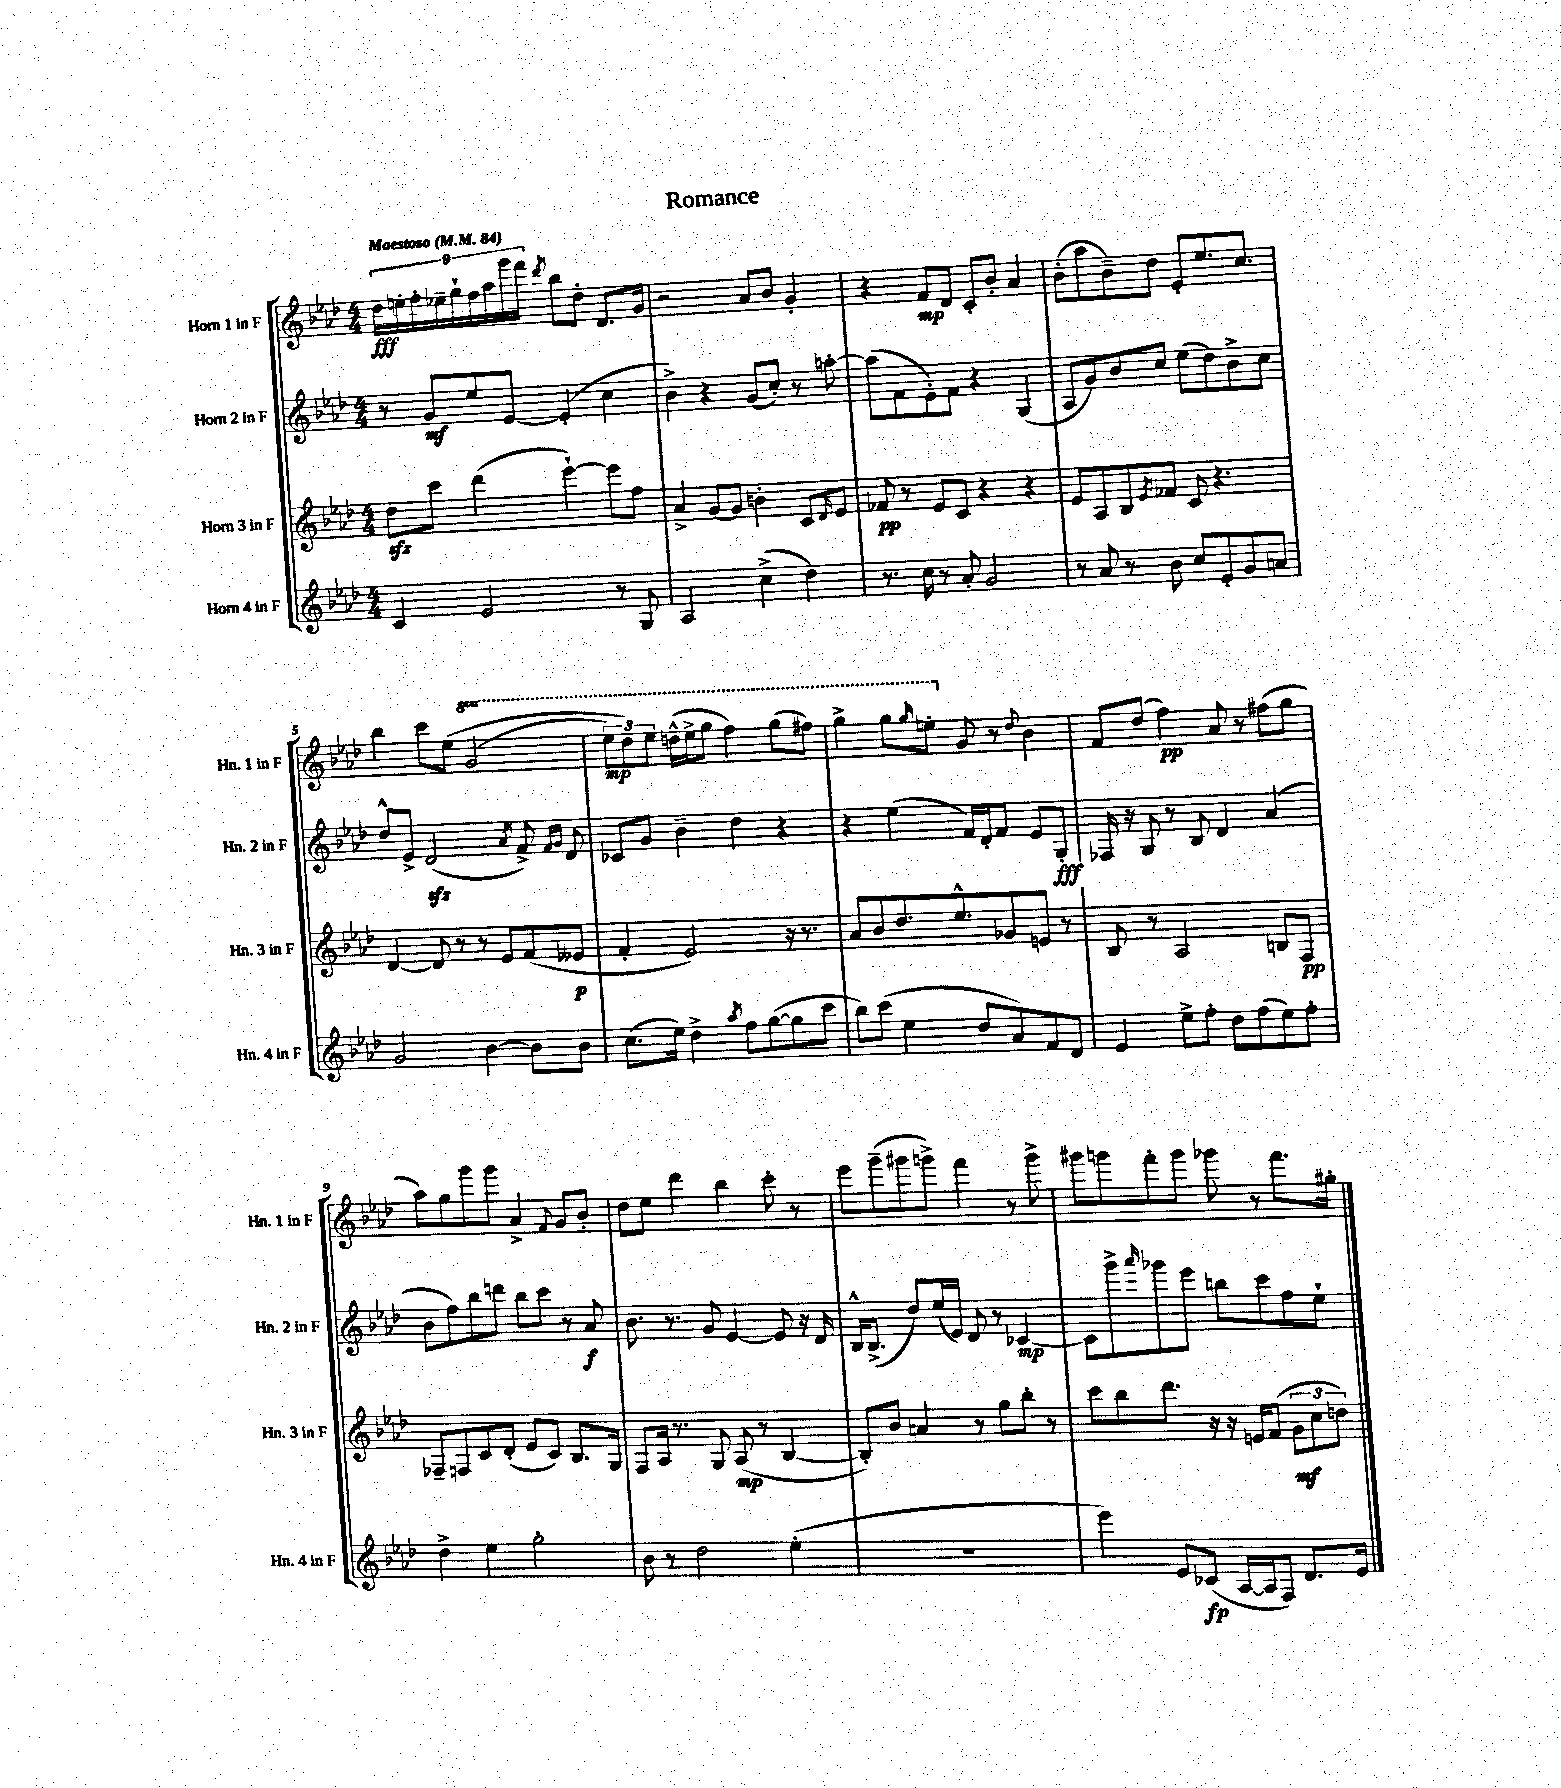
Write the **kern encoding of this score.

**kern	**kern	**kern	**kern
*staff4	*staff3	*staff2	*staff1
*clefG2	*clefG2	*clefG2	*clefG2
*k[b-e-a-d-]	*k[b-e-a-d-]	*k[b-e-a-d-]	*k[b-e-a-d-]
*M4/4	*M4/4	*M4/4	*M4/4
*MM84	*MM84	*MM84	*MM84
4c	8dd-	8r	18dd-
.	.	.	18ee'
.	.	.	18ff'
.	8ccc	8g	.
.	.	.	18ee-~
.	.	.	18gg`
2e-	(4ddd-	8ee-	.
.	.	.	18ff
.	.	.	18aa-
.	.	[8e-	.
.	.	.	18ggg
.	.	.	18fff
.	.	.	8qddd-
.	[4eee-`)	(4e-']	8bb-
.	.	.	8dd-'
8r	8eee-]	4cc	8.d-
8G	8ff	.	.
.	.	.	16g
=	=	=	=
2A-	4a-^	4b-^)	2r
.	[8g	4r	.
.	8g]	.	.
(4cc^	4b'	(8g	8a-
.	.	8cc')	8b-
4dd-)	8c	8r	4g'
.	16qqd-	.	.
.	8e-	[8aa'	.
=	=	=	=
8.r	8f-	(8aa]	4r
.	8r	8f	.
16cc	.	.	.
8r	8e-	8e-')	8f
8a-'	8c	8f	8d-
2g	4r	4r	8c'
.	.	.	8b-'
.	4r	(4G	4a-
=	=	=	=
8r	8e-	8A-	(8b-'
8a-	8A-	8g)	8aa-
8r	8B-	8b-	8b-~)
.	8qe-	.	.
8b-	8f-	8cc	8dd-
8cc	8c	(8ee-	8e-'
8e-'	4.r	8dd-)	8.ee-
8g	.	8b-^	.
.	.	.	8.cc
8a	.	8cc	.
=	=	=	=
2g	[4d-	8dd-^^	4bb-
.	.	8e-^	.
.	8d-]	(2d-	8ccc
.	8r	.	&(8ee-
[4b-	8r	.	(2gg
.	8e-	.	.
.	.	8qa-	.
8b-]	(8f	8f^)	.
.	.	16qqf	.
.	.	16qqg	.
8b-	8e--	8d-	.
=	=	=	=
(8.cc	4f'	8c-	12eee-)
.	.	.	12ddd-&)
.	.	8g	.
.	.	.	12eee-
16ee-)	.	.	.
4dd-^	2e-)	4b-~	(16ddd^^
.	.	.	16eee-^
.	.	.	8ggg
8qaa-	.	.	.
8ff	.	4dd-	4fff)
([8gg	.	.	.
8gg]	16r	4r	(8ggg
.	8.r	.	.
8ccc	.	.	8fff#)
=	=	=	=
8bb-)	8a-	4r	4ggg^
(8ccc	8b-	.	.
4ee-	8.dd-	(4ee-	8ggg
.	.	.	16qqggg
.	.	.	8eee'
.	8.ee-^^	.	.
8dd-	.	16f)	8g
.	.	16d-'	.
8a-)	8g-	8f	8r
.	.	.	8qqdd-
8f	8e	8e-	4b-
8d-	8r	8G'	.
=	=	=	=
4e-	8B-	16F-	8f
.	.	16r	.
.	8r	8G	(8dd-
8ee-^	2A-	8r	4ff)
8ff'	.	8B-	.
8dd-	.	4d-	8a-
(8ff	.	.	8r
8ee-)	8B	(4a-	(8ff#
8ff'	8F	.	8gg
=	=	=	=
4dd-^	8F-~	8b-	8aa-)
.	8F	8ff)	8gg
4ee-	8c	8bb-	8ggg
.	(8d-'	8ddd	8ggg
2gg'	8e-	8bb-	4a-^
.	8c)	8ccc	.
.	.	.	8qqf
.	8.B-	8r	8g
.	.	8a-	8b-'
.	16G	.	.
=	=	=	=
8b-	8F	8.b-	8dd-
8r	16A-	.	8ee-
.	8.r	8.r	.
2dd-	.	.	4ddd-
.	8G	8g	.
.	(8A-	[4e-	4bb-
.	8r	.	.
(4ee-'	[4B-	8e-]	8ccc'
.	.	16r	8r
.	.	16d-	.
=	=	=	=
1r	8B-'])	16B-^^	8eee-
.	.	(8.B-^	.
.	8b-	.	(8ggg~
.	4a	8dd-)	8ggg#
.	.	(16ee-	8ggg^)
.	.	16e-)	.
.	8r	8d-	4fff
.	8gg	8r	.
.	8bb-'	[4c-	8r
.	8r	.	8ggg^
=	=	=	=
4eee-)	8ccc	8c-]	8ggg#
.	8bb-	8ggg^	8ggg
.	.	16qqaaa-	.
8e-	8.ddd-	8ggg-	8fff'
(8c-	.	8eee-	8ggg
.	16r	.	.
[16A-	16r	8bb	8ggg-
16A-]	16e	.	.
8F)	(8f	8ccc	8r
8.d-	12g	8ff	8.fff
.	12cc	.	.
.	.	8ee-`	.
.	12dd)	.	.
16e-	.	.	16gg#'
==	==	==	==
*-	*-	*-	*-
